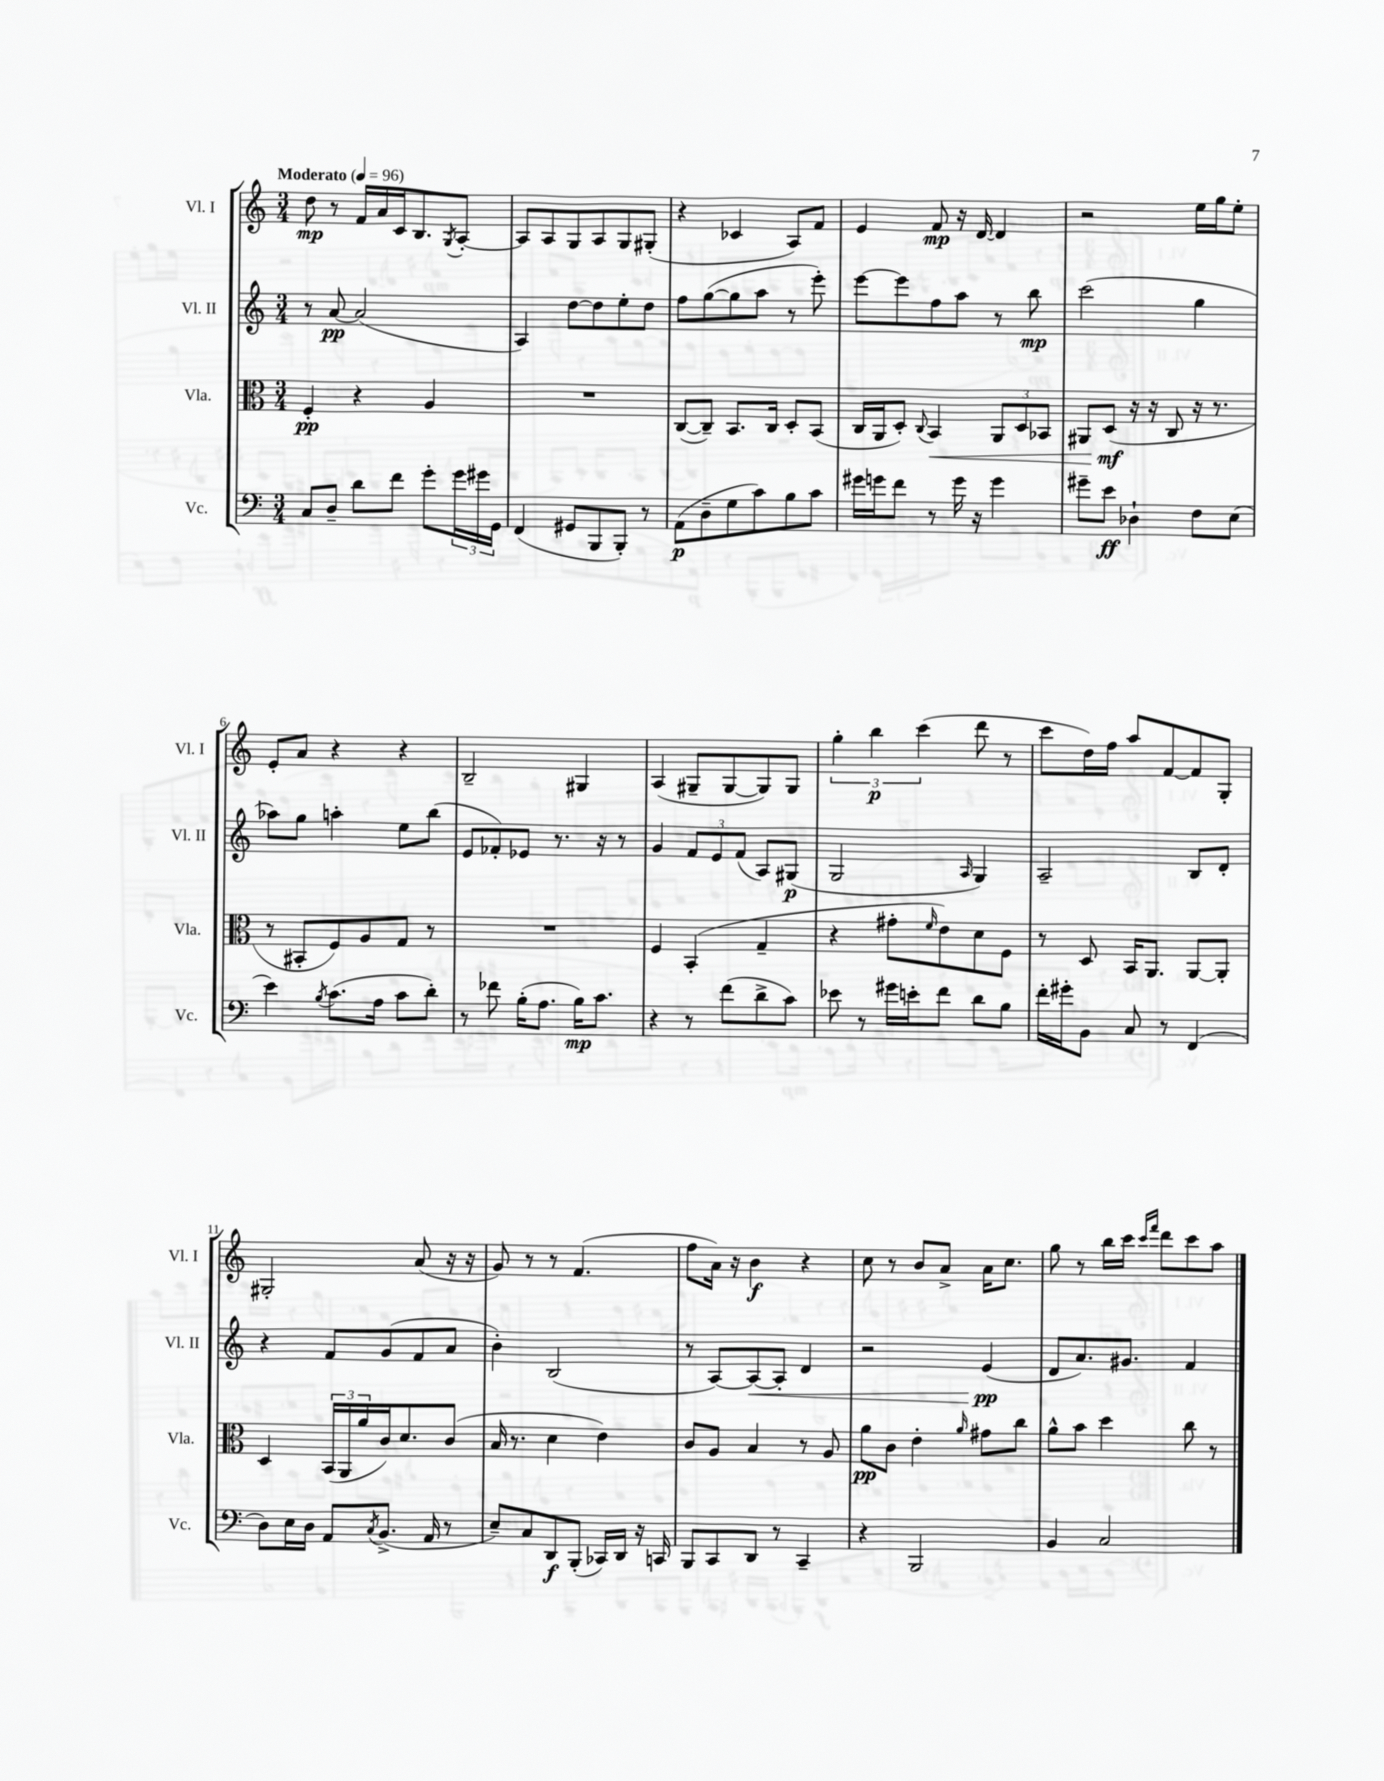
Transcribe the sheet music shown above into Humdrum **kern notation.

**kern	**kern	**kern	**kern
*staff4	*staff3	*staff2	*staff1
*clefF4	*clefC3	*clefG2	*clefG2
*k[]	*k[]	*k[]	*k[]
*M3/4	*M3/4	*M3/4	*M3/4
*MM96	*MM96	*MM96	*MM96
8C	4F'	8r	8dd
8D~	.	[8a	8r
8d	4r	(2a]	16f
.	.	.	16a
8f	.	.	16c
.	.	.	8.B
8g'	4A	.	.
.	.	.	8qG
24g	.	.	[8A'
24g#	.	.	.
24GG	.	.	.
=	=	=	=
(4FF	2.r	4A)	8A]
.	.	.	8A
8GG#	.	[8dd	8G
8BBB	.	8dd]	8A
8BBB')	.	8ee'	8G
8r	.	8dd	(8G#'
=	=	=	=
(8AA	([8C	8ff	4r
8D~	8C~])	([8gg	.
8G	8.BB	8gg]	4c-
8c)	.	8aa	.
.	16C	.	.
8B	8D'	8r	8A)
8c	(8BB	8eee')	8f
=	=	=	=
16g#	16C	[8eee	4e
16g	16AA	.	.
8f	8D')	8eee]	.
.	8qqC	.	.
8r	4BB	8ff	8f
16g	.	8aa	16r
16r	.	.	[16d
4g	12AA	8r	4d]
.	12D	.	.
.	.	8bb	.
.	12BB-	.	.
=	=	=	=
8g#~	8AA#	(2ccc	2r
8e	(8D	.	.
4D-`	16r	.	.
.	16r	.	.
.	8C	.	.
8F	16r	4gg	16ee
.	8.r	.	16gg
(8E	.	.	8ee'
=	=	=	=
4e)	8r	8aa-)	8e'
.	8BB#'	8gg	8a
8qB	.	.	.
(8.c	8F)	4aa'	4r
.	8A	.	.
16A	.	.	.
8c	8G	8ee	4r
8d')	8r	(8bb	.
=	=	=	=
8r	2.r	8e	2B~
8f-	.	8f-')	.
(16B'	.	8e-	.
8.A	.	.	.
.	.	8.r	.
16B)	.	.	4G#
8.c	.	16r	.
.	.	8r	.
=	=	=	=
4r	4F	4g	(4A
8r	(4BB'	12f	8G#~
.	.	12e	.
(8f	.	.	[8G#
.	.	(12f	.
8d^	4G~	8A)	8G#])
8c)	.	(8G#	8G#
=	=	=	=
8e-	4r	2G	6gg'
8r	.	.	.
.	.	.	6bb
16g#	8g#'	.	.
16e'	.	.	.
.	.	.	(6ccc
.	16qqf	.	.
8f	8e)	.	.
.	.	16qqA	.
8d	8d	4G)	8ddd
8B	8F	.	8r
=	=	=	=
16f'	8r	2A~	8ccc
16g#'	.	.	.
8BB	8D	.	16dd)
.	.	.	16ff
8C	16BB	.	8aa
.	8.AA	.	.
8r	.	.	[8f
(4FF	[8AA	8B	8f]
.	8AA']	8d'	8G'
=	=	=	=
8D)	4D	4r	2G#'
16E	.	.	.
16D	.	.	.
8AA	(24BB	8f	.
.	24AA	.	.
.	24a	.	.
8qC	.	.	.
(8.BB^	16c)	(8g	.
.	8.d	.	.
.	.	8f	(8a
16AA	.	.	.
8r	(8c	8a	16r
.	.	.	16r
=	=	=	=
8E~)	16B	4b')	8g)
.	8.r	.	.
8C	.	.	8r
8DD	4d	(2B	8r
(8BBB'	.	.	(4.f
16CC-)	4e)	.	.
16DD	.	.	.
16r	.	.	.
16CC	.	.	.
=	=	=	=
8BBB	8c	8r	8ff
8CC	8A	[8A)	16a)
.	.	.	16r
8DD	4B	8A_	4b
8r	.	8A']	.
4CC~	8r	4d	4r
.	8A	.	.
=	=	=	=
4r	8a	2r	8cc
.	8c	.	8r
2BBB	4e'	.	8b
.	.	.	8a^
.	16qqa	.	.
.	8g#	(4e	16a
.	.	.	8.cc
.	8cc	.	.
=	=	=	=
4BB	8a^^	8d	8gg
.	8b	8.a)	8r
2C	4dd	.	16bb
.	.	8.g#	16ccc
.	.	.	16qqccc
.	.	.	16qqfff
.	.	.	8ddd
.	8cc	4f	8ccc
.	8r	.	8aa
==	==	==	==
*-	*-	*-	*-
